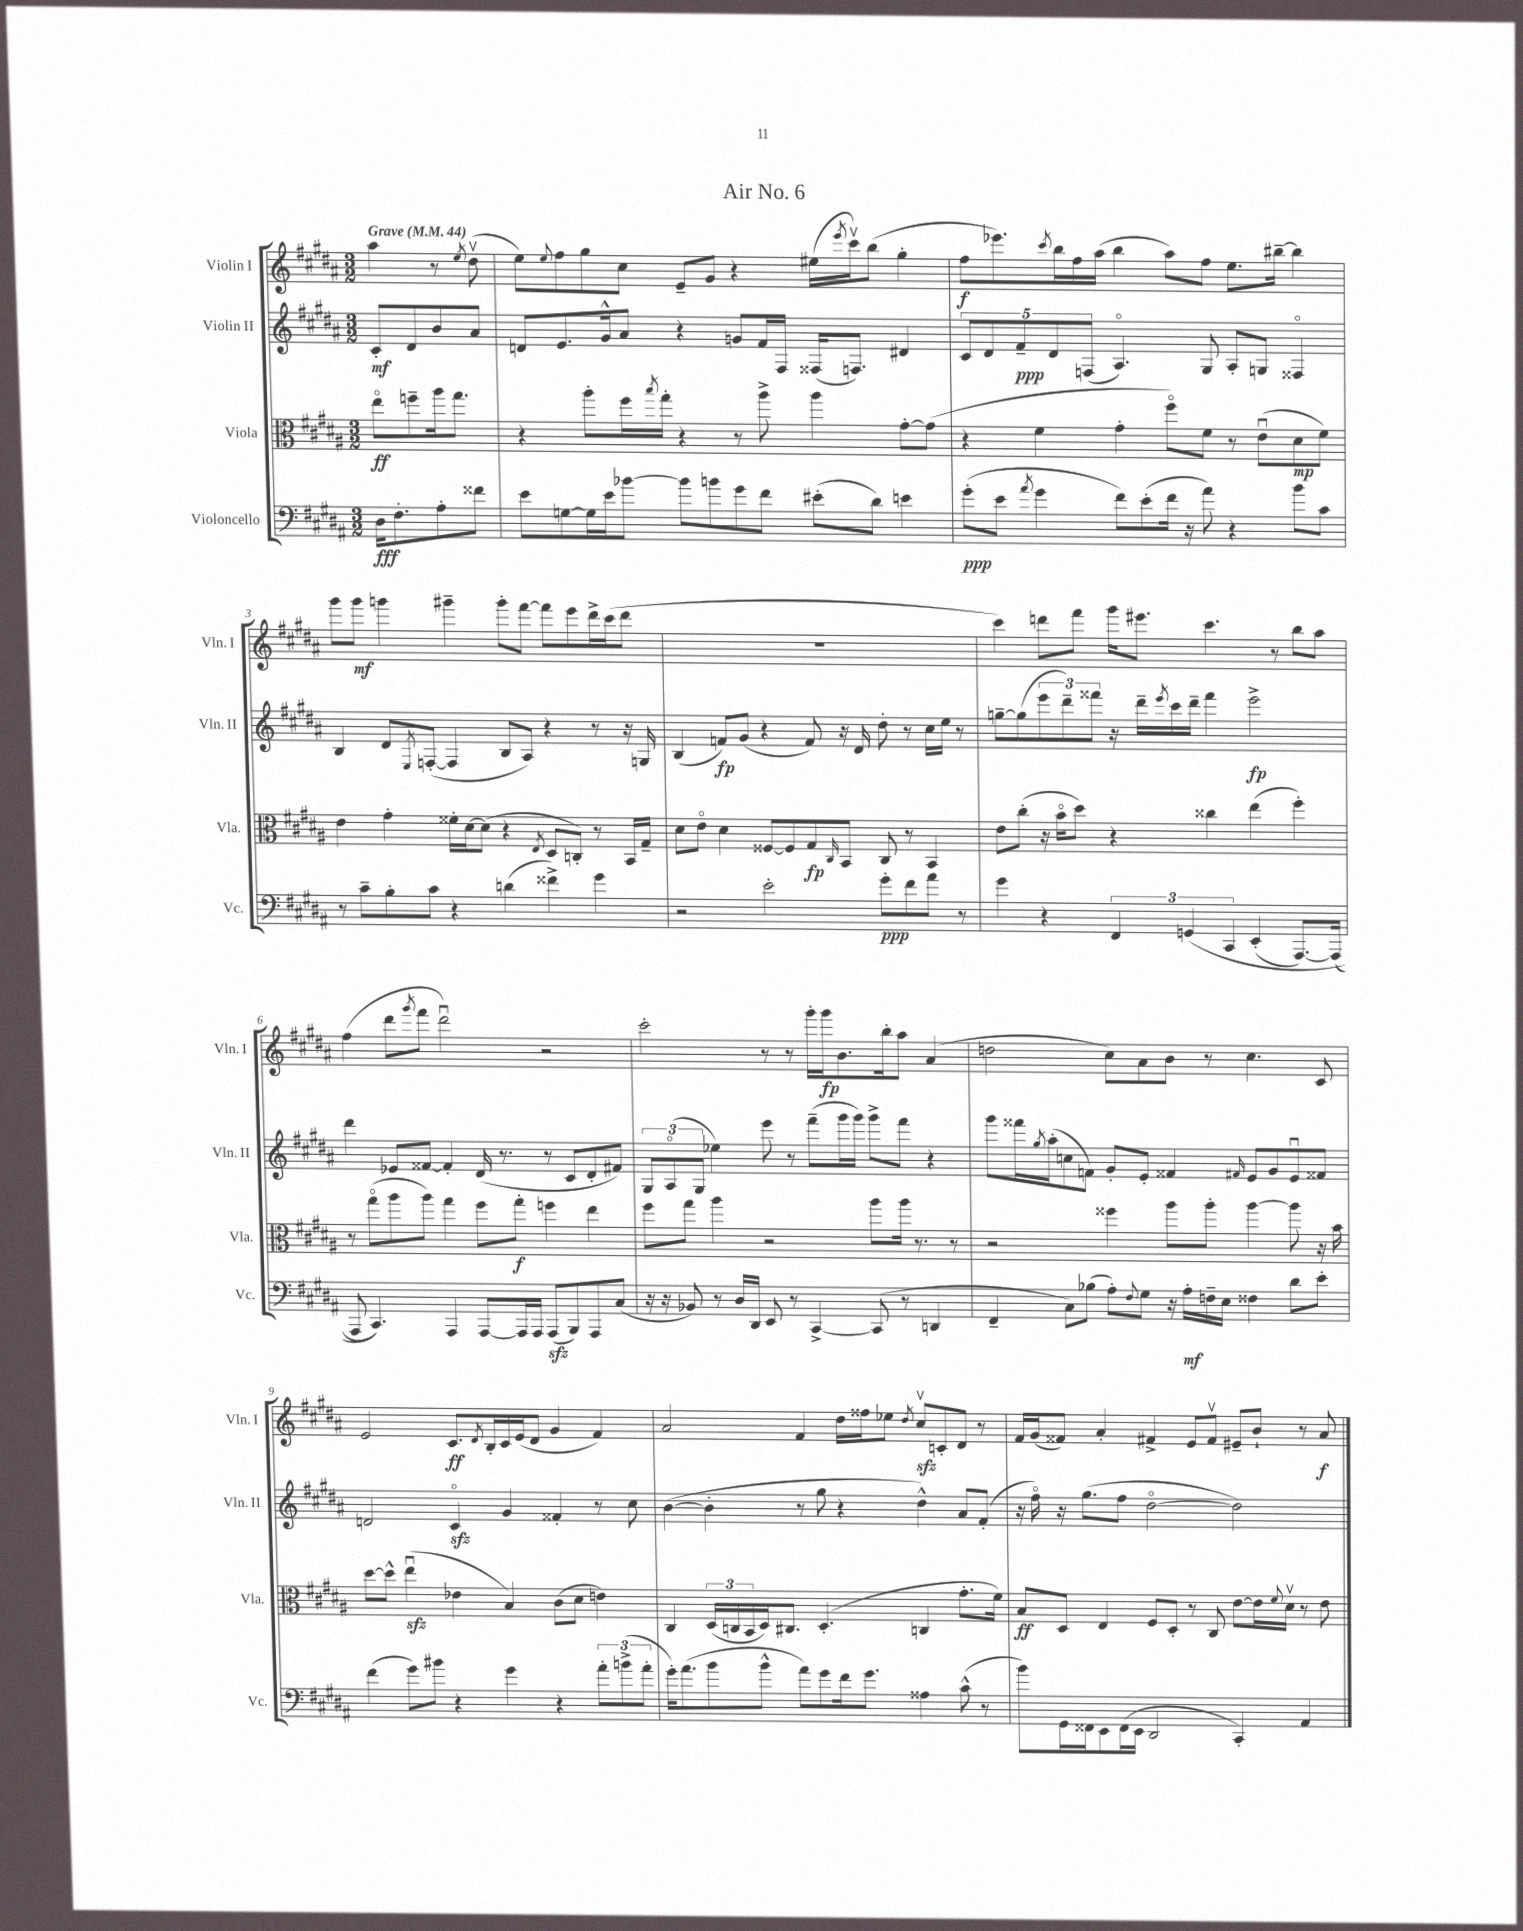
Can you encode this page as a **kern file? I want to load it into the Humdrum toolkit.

**kern	**dynam	**kern	**dynam	**kern	**dynam	**kern	**dynam
*part4	*part4	*part3	*part3	*part2	*part2	*part1	*part1
*staff4	*staff4	*staff3	*staff3	*staff2	*staff2	*staff1	*staff1
*I"Violoncello	*	*I"Viola	*	*I"Violin II	*	*I"Violin I	*
*I'Vc.	*	*I'Vla.	*	*I'Vln. II	*	*I'Vln. I	*
*clefF4	*	*clefC3	*	*clefG2	*	*clefG2	*
*k[f#c#g#d#a#]	*	*k[f#c#g#d#a#]	*	*k[f#c#g#d#a#]	*	*k[f#c#g#d#a#]	*
*M3/2	*	*M3/2	*	*M3/2	*	*M3/2	*
*MM44	*	*MM44	*	*MM44	*	*MM44	*
=	=	=	=	=	=	=	=
!	!	!	!	!	!	!LO:TX:a:B:t=Grave	!
16D#\KL	fff	8ee\L	ff	8c#'/L	mf	4aa#\	.
8.F#'\	.	.	.	.	.	.	.
.	.	8ffn~\	.	8d#/	.	.	.
8A#'\	.	16aa#\k	.	8b/	.	8r	.
.	.	8.gg#\J	.	.	.	.	.
.	.	.	.	.	.	8qee/	.
8f##X\J	.	.	.	8a#/J	.	(8dd#v\	.
=1	=1	=1	=1	=1	=1	=1	=1
8e\L	.	4r	.	8dn/L	.	8ee\L)	.
.	.	.	.	.	.	8qqee/	.
[8Gn\	.	.	.	8.e/	.	8ff#\	.
16G\L]	.	8aa#'\L	.	.	.	8gg#\	.
16e\J	.	.	.	16g#^^/k	.	.	.
[8b-X\J	.	16ff#\L	.	8a#/J	.	8cc#\J	.
.	.	8qbb/	.	.	.	.	.
.	.	16gg#'\JJ	.	.	.	.	.
8b-\L]	.	4r	.	4r	.	8e~/L	.
8bn\	.	.	.	.	.	8g#/J	.
8g#\	.	8r	.	8gn/L	.	4r	.
8f#\J	.	8aa#^\	.	16f#/L	.	.	.
.	.	.	.	16F#/JJ	.	.	.
(8e#X'\L	.	4aa#\	.	(16F##X/KL	.	(16ee#X\LL	.
.	.	.	.	.	.	8qeee/	.
.	.	.	.	8.Fn/J)	.	16ccc#v\J)	.
8d#\J)	.	.	.	.	.	(8bb\J	.
4en\	.	[8g#'\L	.	4d#X/	.	4gg#'\	.
.	.	(8g#\J]	.	.	.	.	.
=2	=2	=2	=2	=2	=2	=2	=2
(8g#'\L	ppp	4r	.	10c#/L	.	8ff#\L	f
.	.	.	.	10d#/	.	.	.
8e\J	.	.	.	.	.	8.eee-X\)	.
.	.	.	.	10f#~/	ppp	.	.
8qa#/	.	.	.	.	.	.	.
4g#\	.	4f#\	.	.	.	.	.
.	.	.	.	10d#/	.	.	.
.	.	.	.	.	.	8qccc#/	.
.	.	.	.	.	.	16bb\L	.
.	.	.	.	.	.	16ff#\	.
.	.	.	.	(10Fn/J	.	.	.
.	.	.	.	.	.	(16aa#\JJ	.
8f#\L)	.	4g#'\	.	4.A#/)	.	4bb\	.
(8e'\	.	.	.	.	.	.	.
16f#\Jk	.	8ff#\L)	.	.	.	8aa#\L)	.
16r	.	.	.	.	.	.	.
8a#\)	.	8f#\J	.	8G#/	.	8ff#\J	.
4r	.	8r	.	8A#'/L	.	8.ee\L	.
.	.	(8eu\L	.	8Gn/J	.	.	.
.	.	.	.	.	.	[16bb#X~\Jk	.
8b\L	.	8d#\	mp	4F##X/	.	4bb#\]	.
8c#\J	.	8f#\J)	.	.	.	.	.
!!LO:LB:g=z
=3	=3	=3	=3	=3	=3	=3	=3
8r	.	4e\	.	4B/	.	8ggg#\L	.
8c#~\L	.	.	.	.	.	8ggg#\J	mf
8B'\	.	4g#'\	.	8d#/L	.	4gggn\	.
.	.	.	.	8qE/	.	.	.
8c#\J	.	.	.	([8Fn'/J	.	.	.
4r	.	16f##X'\LL	.	4F/]	.	4ggg#X~\	.
.	.	[16d#\J	.	.	.	.	.
.	.	(8d#\J]	.	.	.	.	.
(4dn\	.	4r	.	8B/L	.	8ggg#'\L	.
.	.	.	.	8A#/J)	.	[8fff#\J	.
.	.	8qE/	.	.	.	.	.
4f##X^\)	.	8D#/L	.	4r	.	8fff#\L]	.
.	.	8Cn'/J)	.	.	.	8eee\	.
4g#\	.	8r	.	8r	.	16ddd#^\L	.
.	.	.	.	.	.	(16ccc#\J	.
.	.	16BB/LL	.	16r	.	8ddd#\J	.
.	.	16G#~/JJ	.	16Gn/	.	.	.
=4	=4	=4	=4	=4	=4	=4	=4
2r	.	8d#\L	.	(4B/	.	1.r	.
.	.	8e\J	.	.	.	.	.
.	.	4d#\	.	8fn/L)	fp	.	.
.	.	.	.	(8g#/J	.	.	.
2e'\	.	[8F##X/L	.	4r	.	.	.
.	.	8F##/]	.	.	.	.	.
.	.	8G#/	fp	8f/)	.	.	.
.	.	16qqC#/	.	.	.	.	.
.	.	8BB/J	.	16r	.	.	.
.	.	.	.	16d#/	.	.	.
8g#'\L	ppp	8C#/	.	8dd#'\	.	.	.
8f#\	.	8r	.	8r	.	.	.
8a#\J	.	4BB/	.	16cc#\LL	.	.	.
.	.	.	.	16ee\JJ	.	.	.
8r	.	.	.	8r	.	.	.
=5	=5	=5	=5	=5	=5	=5	=5
4g#\	.	8e\L	.	[8ggn~\L	.	4ccc#\)	.
.	.	(8cc#'\J	.	(8gg\]	.	.	.
4r	.	16r	.	12eee\	.	8dddn\L	.
.	.	16b\KL	.	.	.	.	.
.	.	.	.	12ddd#~\)	.	.	.
.	.	8dd#\J)	.	.	.	8fff#\J	.
.	.	.	.	12fff##X\J	.	.	.
6FF#/	.	4r	.	16r	.	16ggg#\KL	.
.	.	.	.	16ddd#~\LL	.	8.eee#X\J	.
.	.	.	.	8qeee/	.	.	.
.	.	.	.	16ccc#\	.	.	.
(6GGn/	.	.	.	.	.	.	.
.	.	.	.	16ddd#~\JJ	.	.	.
.	.	4cc##X\	.	4fff##\	.	4.ccc#\	.
6CC#/	.	.	.	.	.	.	.
(4EE'/	.	(4ee\	.	2eee^\	fp	.	.
.	.	.	.	.	.	8r	.
[8.AAA#/L)	.	4ff#'\)	.	.	.	8bb\L	.
.	.	.	.	.	.	8aa#\J	.
(16AAA#/Jk]	.	.	.	.	.	.	.
!!LO:LB:g=z
=6	=6	=6	=6	=6	=6	=6	=6
8AAA#/	.	8r	.	4ddd#\	.	(4ff#\	.
4.CC#/))	.	(8gg#\L	.	.	.	.	.
.	.	8aa#\	.	8e-X/L	.	8ddd#\L	.
.	.	.	.	.	.	8qggg#/	.
.	.	8aa#\J)	.	[8f##X/J	.	8fff#\J	.
4AAA#/	.	4gg#\	.	4f##'/]	.	2ddd#u\)	.
[8AAA#/L	.	8ff#\L	.	(16d#/	.	.	.
.	.	.	.	8.r	.	.	.
16AAA#/L]	.	8gg#'\J	f	.	.	.	.
16AAA#/JJ	.	.	.	.	.	.	.
(8AAA#zz/L	.	4ffn\	.	8r	.	2r	.
8BBB/)	.	.	.	8c#/L	.	.	.
8AAA#/	.	4ee\	.	8d#'/	.	.	.
(8C#/J	.	.	.	8f#X/J)	.	.	.
=7	=7	=7	=7	=7	=7	=7	=7
16r	.	8ff#\L	.	12G#/L	.	2ccc#'\	.
16r	.	.	.	.	.	.	.
.	.	.	.	(12A#/	.	.	.
8BB-X/)	.	8gg#\J	.	.	.	.	.
.	.	.	.	12G#/J	.	.	.
8r	.	4aa#\	.	4ee-X\)	.	.	.
16D#/LL	.	.	.	.	.	.	.
16DD#/JJ	.	.	.	.	.	.	.
8EE/	.	2r	.	8eee\	.	8r	.
8r	.	.	.	8r	.	8r	.
[4CC#^/	.	.	.	(8fff#~\L	.	16ggg#'\LL	.
.	.	.	.	.	.	16ggg#\J	fp
.	.	.	.	16ggg#\L	.	8.b\	.
.	.	.	.	16ggg#\JJ)	.	.	.
(8CC#/]	.	8aa#\L	.	8ggg#^\L	.	.	.
.	.	.	.	.	.	16bb'\k	.
8r	.	16aa#\Jk	.	8fff#\J	.	8aa#\J	.
.	.	8.r	.	.	.	.	.
4DDn/	.	.	.	4r	.	(4a#/	.
.	.	8r	.	.	.	.	.
=8	=8	=8	=8	=8	=8	=8	=8
4FF#~/	.	2r	.	8ggg#\L	.	2ddn\	.
.	.	.	.	16fff##X\L	.	.	.
.	.	.	.	8qgg#/	.	.	.
.	.	.	.	(16aa#'\J	.	.	.
8C#\L)	.	.	.	8ccn\	.	.	.
(8B-X\J	.	.	.	8fn\J)	.	.	.
8A#'\L)	.	4ff##X\	.	8g#'/L	.	8cc#\L)	.
8qqF#/	.	.	.	.	.	.	.
8G#\J	.	.	.	8e'/J	.	8a#\	.
16r	.	8aa#\L	.	4f##X/	.	8b\J	.
16A#'\LL	mf	.	.	.	.	.	.
16Fn~\	.	8aa#'\J	.	.	.	8r	.
16E\JJ	.	.	.	.	.	.	.
.	.	.	.	16qqf#X/	.	.	.
4F##X\	.	[4aa#\	.	8e/L	.	4.cc#\	.
.	.	.	.	8g#/	.	.	.
8d#\L	.	8aa#\]	.	8eu/	.	.	.
8e'\J	.	16r	.	8f##X/J	.	8c#/	.
.	.	16b\	.	.	.	.	.
!!LO:LB:g=z
=9	=9	=9	=9	=9	=9	=9	=9
(4f#\	.	[8dd#\L	.	2dn/	.	2e/	.
.	.	8dd#^^\J]	.	.	.	.	.
8g#\L)	.	(4eezzu\	.	.	.	.	.
8b#X\J	.	.	.	.	.	.	.
4r	.	4e-X\	.	4c#zz/	.	8.c#/L	ff
.	.	.	.	.	.	8qd#/	.
.	.	.	.	.	.	16B'/L	.
4g#\	.	4B/)	.	4g#/	.	16c#/	.
.	.	.	.	.	.	(16e/J	.
.	.	.	.	.	.	8d#/J	.
4r	.	(8c#\L	.	4f##X'/	.	4g#/	.
.	.	8d#\J	.	.	.	.	.
12a#'\L	.	4en\)	.	8r	.	4f#/)	.
(12bn^\	.	.	.	.	.	.	.
.	.	.	.	8cc#\	.	.	.
12a#'\J	.	.	.	.	.	.	.
=10	=10	=10	=10	=10	=10	=10	=10
16g#'\KL)	.	4C#/	.	([4b\	.	2a#/	.
(8.a#\	.	.	.	.	.	.	.
8b\	.	(24D#/LL	.	4b'\]	.	.	.
.	.	24Cn/	.	.	.	.	.
.	.	24BB/	.	.	.	.	.
8b^^\J	.	16D#/J)	.	.	.	.	.
.	.	8.C#X/J	.	.	.	.	.
8a#\L)	.	.	.	8r	.	4f#/	.
8g#\	.	(4.D#'/	.	8gg#\	.	.	.
16f#\k	.	.	.	4r	.	16dd#\LL	.
8.g#\J	.	.	.	.	.	16ff##X\J	.
.	.	.	.	.	.	8ee-X\J	.
.	.	.	.	.	.	8qdd#/	.
4A##X\	.	4Cn/	.	4dd#^^\)	.	8cc#zzv/L	.
.	.	.	.	.	.	8cn'/	.
(8c#^^\	.	8.g#'\L	.	8a#/L	.	8d#/J	.
8r	.	.	.	(8f#'/J	.	8r	.
.	.	16f#\Jk)	.	.	.	.	.
=11	=11	=11	=11	=11	=11	=11	=11
8b\L)	.	8B/L	ff	16r	.	16f#/LL	.
.	.	.	.	16ff#\)	.	(16g#/J	.
16GG#\L	.	8D#/J	.	16r	.	8f##X/J)	.
16FF##X\J	.	.	.	(8.gg#\L	.	.	.
8EE\	.	4E/	.	.	.	4a#'/	.
(16FF##\L	.	.	.	8ff#\J	.	.	.
16EE\JJ	.	.	.	.	.	.	.
2DD#/	.	8F#/L	.	[2dd#\	.	4f#X^/	.
.	.	8D#'/J	.	.	.	.	.
.	.	8r	.	.	.	8e/L	.
.	.	8C#/	.	.	.	8f#v/J	.
4CC#'/)	.	[8e\L	.	2dd#\])	.	8e#X~/L	.
.	.	16e\L]	.	.	.	8b`/J	.
.	.	8qqf#/	.	.	.	.	.
.	.	16d#v\JJ	.	.	.	.	.
4AA#/	.	8r	.	.	.	8r	.
.	.	8e\	.	.	.	8a#/	f
==	==	==	==	==	==	==	==
*-	*-	*-	*-	*-	*-	*-	*-
